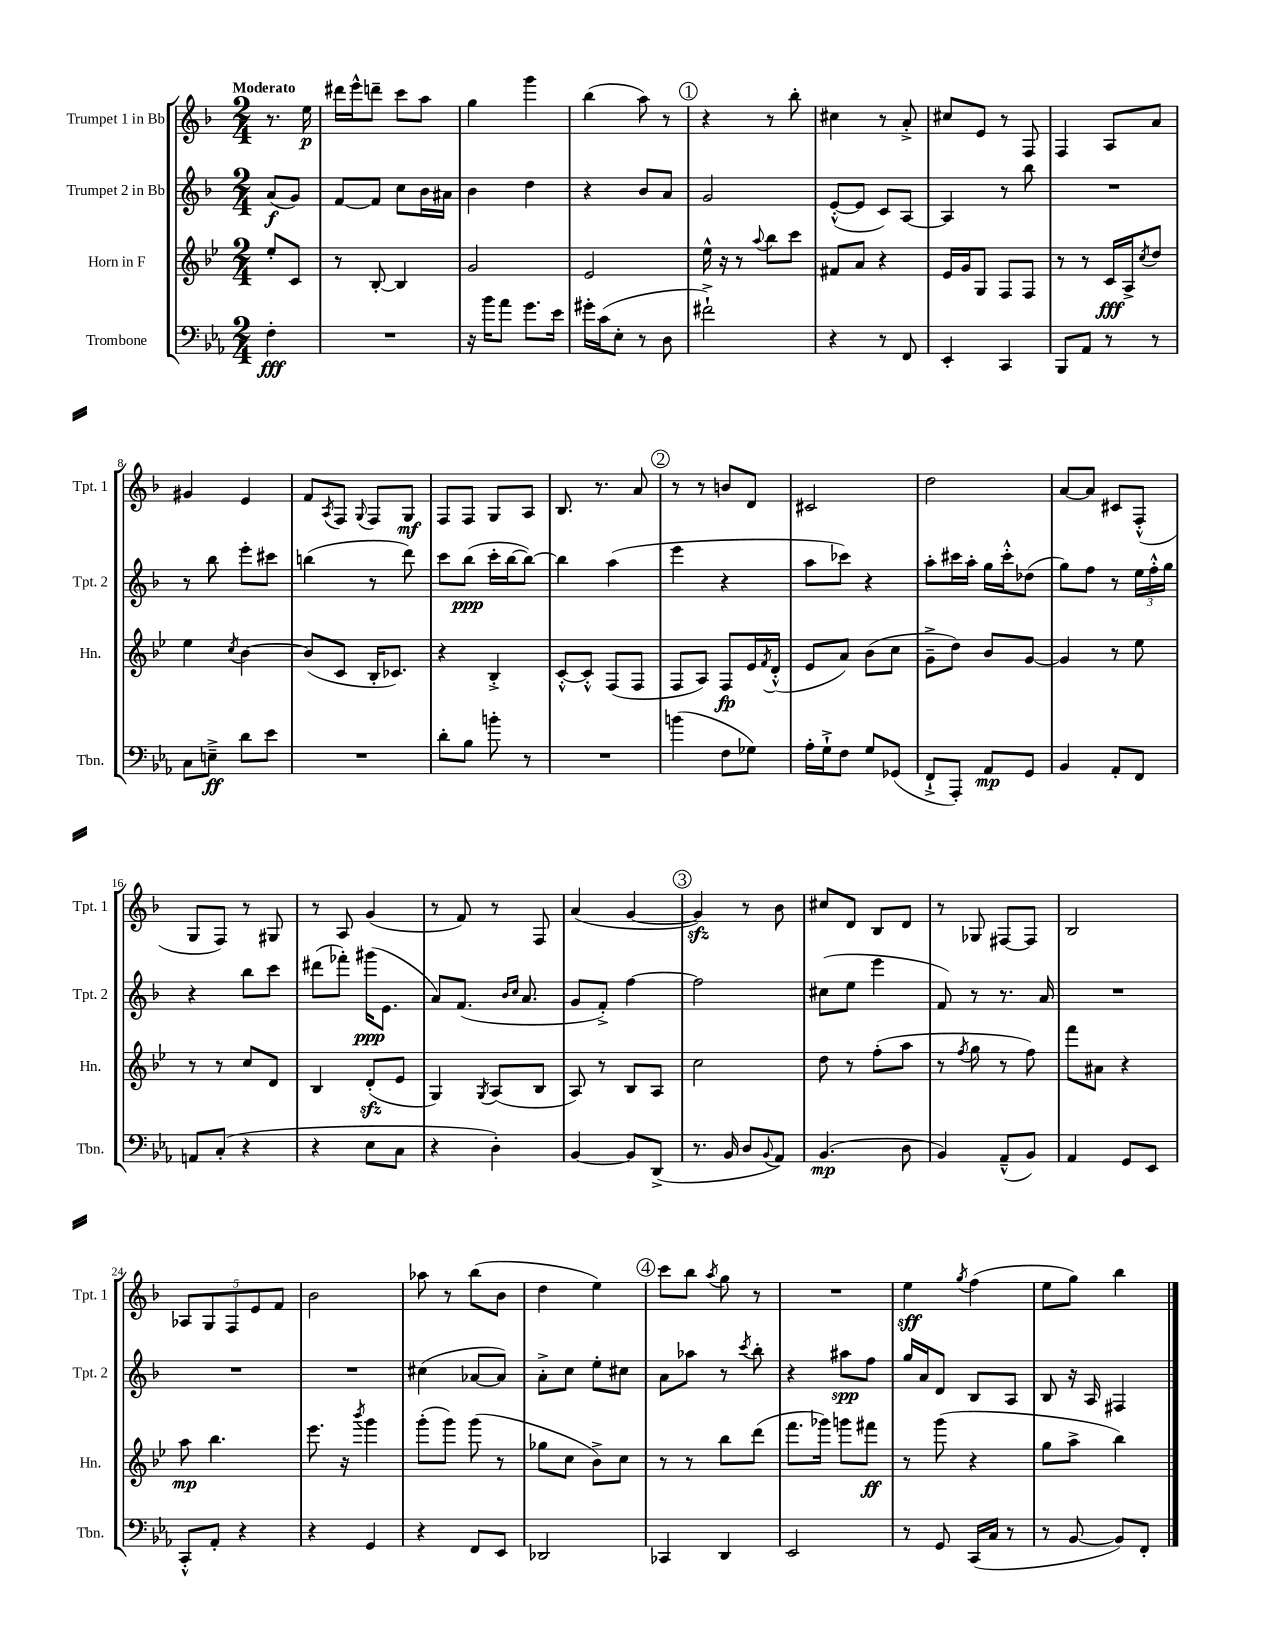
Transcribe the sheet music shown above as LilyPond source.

<<
\new StaffGroup <<
\new Staff = "s0" \with { instrumentName = "Trumpet 1 in Bb" shortInstrumentName = "Tpt. 1" } {
    \clef treble \key f \major \numericTimeSignature \time 2/4 \partial 4 \tempo "Moderato"
    r8. e''16\p |
    dis'''16 e'''16-^ d'''8-- c'''8 a''8 |
    g''4 g'''4 |
    bes''4( a''8) r8 |
    \mark \markup { \circle "1" } r4 r8 bes''8-. |
    cis''4 r8 a'8-.-> |
    cis''8 e'8 r8 f8 |
    f4 a8 a'8 |
    gis'4 e'4 |
    f'8 \acciaccatura { a8 } f8 \appoggiatura { g8 } f8 g8\mf |
    f8 f8 g8 a8 |
    bes8. r8. a'8 |
    \mark \markup { \circle "2" } r8 r8 b'8 d'8 |
    cis'2 |
    d''2 |
    a'8~ a'8 cis'8 f8-.-^( |
    g8 f8) r8 gis8 |
    r8 a8 g'4( |
    r8 f'8) r8 f8 |
    a'4( g'4~ |
    \mark \markup { \circle "3" } g'4\sfz) r8 bes'8 |
    cis''8 d'8 bes8 d'8 |
    r8 ges8 fis8~ fis8 |
    bes2 |
    \tuplet 5/4 { aes8 g8 f8 e'8 f'8 } |
    bes'2 |
    aes''8 r8 bes''8( bes'8 |
    d''4 e''4) |
    \mark \markup { \circle "4" } c'''8 bes''8 \acciaccatura { a''8 } g''8 r8 |
    R2 |
    e''4\sff \acciaccatura { g''8 } f''4( |
    e''8 g''8) bes''4 \bar "|." |
}
\new Staff = "s1" \with { instrumentName = "Trumpet 2 in Bb" shortInstrumentName = "Tpt. 2" } {
    \clef treble \key f \major \numericTimeSignature \time 2/4 \partial 4
    a'8\f( g'8) |
    f'8~ f'8 c''8 bes'16 ais'16 |
    bes'4 d''4 |
    r4 bes'8 a'8 |
    \mark \markup { \circle "1" } g'2 |
    e'8~-.-^( e'8 c'8) a8~ |
    a4 r8 bes''8 |
    R2 |
    r8 bes''8 e'''8-. cis'''8 |
    b''4( r8 d'''8) |
    c'''8 bes''8\ppp( c'''16-. bes''16~ bes''8~) |
    bes''4 a''4( |
    \mark \markup { \circle "2" } e'''4 r4 |
    a''8 ces'''8) r4 |
    a''8-. cis'''16 a''16-. g''16 cis'''16-.-^ des''8( |
    g''8) f''8 r8 \tuplet 3/2 { e''16 f''16-.-^ g''16 } |
    r4 bes''8 c'''8 |
    dis'''8( fes'''8-.) gis'''16\ppp( e'8. |
    a'8) f'8.( \grace { bes'16 c''16 } a'8. |
    g'8 f'8-.->) f''4~ |
    \mark \markup { \circle "3" } f''2 |
    cis''8( e''8 e'''4 |
    f'8) r8 r8. a'16 |
    R2 |
    R2 |
    R2 |
    cis''4( aes'8~ aes'8) |
    a'8-.-> c''8 e''8-. cis''8 |
    \mark \markup { \circle "4" } a'8 aes''8 r8 \acciaccatura { c'''8 } bes''8-. |
    r4 ais''8\spp f''8 |
    g''16 a'16 d'8 bes8 a8 |
    bes8 r16 a16 fis4 \bar "|." |
}
\new Staff = "s2" \with { instrumentName = "Horn in F" shortInstrumentName = "Hn." } {
    \clef treble \key bes \major \numericTimeSignature \time 2/4 \partial 4
    ees''8-. c'8 |
    r8 bes8~-. bes4 |
    g'2 |
    ees'2 |
    \mark \markup { \circle "1" } ees''16-^ r16 r8 \appoggiatura { a''8 } bes''8 c'''8 |
    fis'8 a'8 r4 |
    ees'16 g'16 g8 f8 f8 |
    r8 r8 c'16\fff a16-> \acciaccatura { c''8 } d''8 |
    ees''4 \acciaccatura { c''8 } bes'4~ |
    bes'8( c'8 bes16-. ces'8.) |
    r4 bes4-.-> |
    c'8~-.-^ c'8-.-^ f8( f8 |
    \mark \markup { \circle "2" } f8 a8) f8\fp ees'16 \acciaccatura { f'8 } d'16-.-^( |
    ees'8 a'8) bes'8( c''8 |
    g'8---> d''8) bes'8 g'8~ |
    g'4 r8 ees''8 |
    r8 r8 c''8 d'8 |
    bes4 d'8-.\sfz( ees'8 |
    g4) \acciaccatura { g8 } a8( bes8 |
    a8) r8 bes8 a8 |
    \mark \markup { \circle "3" } c''2 |
    d''8 r8 f''8-.( a''8 |
    r8 \acciaccatura { f''8 } g''8 r8 f''8) |
    f'''8 ais'8 r4 |
    a''8\mp bes''4. |
    ees'''8. r16 \acciaccatura { bes'''8 } g'''4 |
    g'''8-.( g'''8) g'''8( r8 |
    ges''8 c''8 bes'8->) c''8 |
    \mark \markup { \circle "4" } r8 r8 bes''8 d'''8( |
    f'''8. ges'''16) g'''8 fis'''8\ff |
    r8 g'''8( r4 |
    g''8 a''8-> bes''4) \bar "|." |
}
\new Staff = "s3" \with { instrumentName = "Trombone" shortInstrumentName = "Tbn." } {
    \clef bass \key ees \major \numericTimeSignature \time 2/4 \partial 4
    f4-.\fff |
    R2 |
    r16 bes'16 aes'8 g'8. ees'16 |
    gis'16-. c'16( ees8-. r8 d8 |
    \mark \markup { \circle "1" } fis'2-!->) |
    r4 r8 f,8 |
    ees,4-. c,4 |
    bes,,8 aes,8 r8 r8 |
    c8 e8--->\ff d'8 ees'8 |
    R2 |
    d'8-. bes8 b'8-. r8 |
    R2 |
    \mark \markup { \circle "2" } b'4( f8 ges8) |
    aes16-. g16-!-> f8 g8 ges,8( |
    f,8-!-> aes,,8-.) aes,8\mp g,8 |
    bes,4 aes,8-. f,8 |
    a,8 c8-.( r4 |
    r4 ees8 c8 |
    r4 d4-.) |
    bes,4~ bes,8 d,8->( |
    \mark \markup { \circle "3" } r8. bes,16 d8 \appoggiatura { bes,8 } aes,8) |
    bes,4.\mp( d8 |
    bes,4) aes,8---^( bes,8) |
    aes,4 g,8 ees,8 |
    c,8-.-^ aes,8-. r4 |
    r4 g,4 |
    r4 f,8 ees,8 |
    des,2 |
    \mark \markup { \circle "4" } ces,4 d,4 |
    ees,2 |
    r8 g,8 c,16( c16 r8 |
    r8 bes,8~ bes,8) f,8-. \bar "|." |
}
>>
>>
